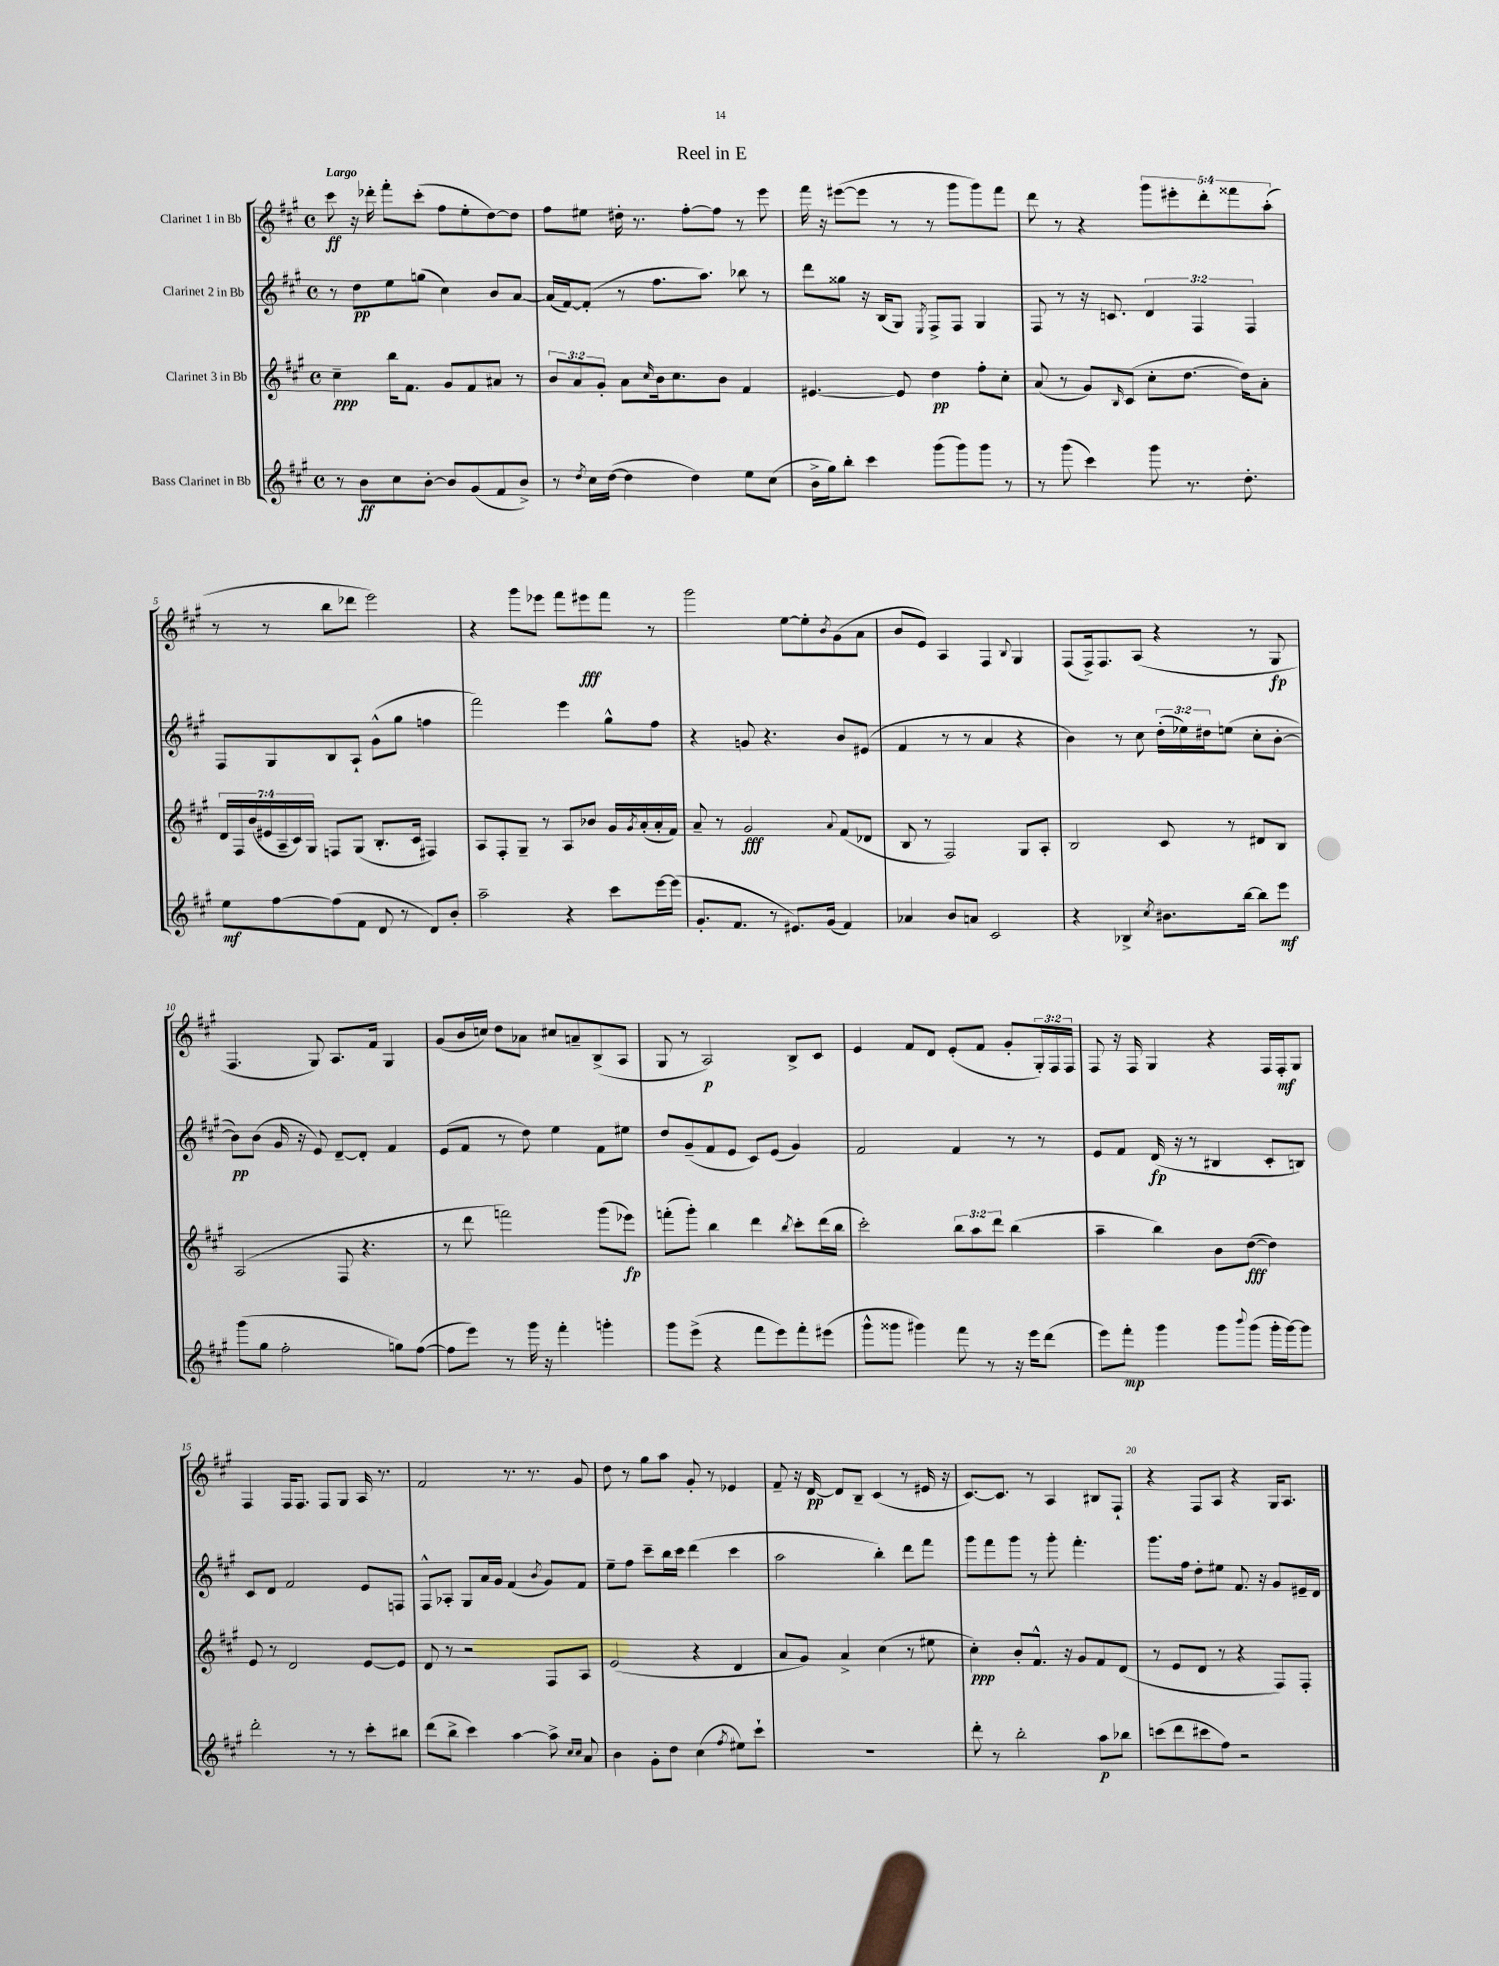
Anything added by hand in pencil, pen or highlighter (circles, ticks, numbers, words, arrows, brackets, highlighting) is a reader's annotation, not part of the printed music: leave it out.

**kern	**kern	**kern	**kern
*staff4	*staff3	*staff2	*staff1
*clefG2	*clefG2	*clefG2	*clefG2
*k[f#c#g#]	*k[f#c#g#]	*k[f#c#g#]	*k[f#c#g#]
*M4/4	*M4/4	*M4/4	*M4/4
*met(c)	*met(c)	*met(c)	*met(c)
8r	4cc#~\	8r	8ccc#\
8b\L	.	8dd\L	16r
.	.	.	16ddd-'\
8cc#\	16bb\LK	8ee\	8fff#'\L
.	8.f#\J	.	.
[8b'\J	.	(8gg\J	(8ccc#'\J
8b/]L	8g#/L	4cc#\)	8ff#\L
(8g#/	8f#/	.	8ee'\
8f#/	8a#/J	8b/L	[8dd\)
8b^/J)	8r	[8a/J	8dd\]J
=	=	=	=
8r	12b/L	(16a/]LL	8ff#\L
.	.	[16f#/J)	.
.	12a/	.	.
8qdd/	.	.	.
16cc#\LL	.	(8f#'/]J	8ee#\J
.	12g#'/J	.	.
([16dd\JJ	.	.	.
4dd\]	8a\L	8r	16dd#'\
.	.	.	8.r
.	16qqcc#/	.	.
.	16b\k	8.ff#\L	.
.	8.cc#\	.	.
4dd\)	.	.	[8ff#'\L
.	.	8.aa\J)	.
.	8b\J	.	8ff#\]J
8ee\L	4f#/	8bb-\	8r
(8cc#\J	.	8r	8eee\
=	=	=	=
16b^\LL	[4.e#/	8ddd\L	16fff#\
16gg#\J)	.	.	16r
8bb'\J	.	8gg##\J	([8eee#\L
4ccc#\	.	16r	8eee#\]J
.	.	(16B/LK	.
.	8e#/]	8G#/J)	8r
.	.	8qE/	.
(8ggg#\L	4dd\	8F#^/L	8r
8ggg#\)	.	8F#/J	8ggg#\L
8ggg#\J	8ff#'\L	4G#/	8ggg#\)
8r	8cc#'\J	.	8fff#\J
=	=	=	=
8r	(8a/	8F#/	8ddd\
(8ggg#\	8r	8r	8r
4ccc#\)	8g#/L)	16r	4r
.	.	8.c/	.
.	16qqB/	.	.
.	(8c#/J	.	.
8ggg#\	8cc#'\L	6d/	10ggg#\L
.	.	.	10eee#'\
8.r	[8.dd\J	.	.
.	.	6F#/	.
.	.	.	10ddd'\
.	.	.	10fff##\
8.dd'\	16dd\]LK)	.	.
.	.	6F#/	.
.	8a'\J	.	.
.	.	.	(10aa'\J
=	=	=	=
8ee\L	28d/LL	8F#/L	8r
.	28F#/	.	.
.	(28b/	.	.
.	28e#/	.	.
[8ff#\	.	8G#/	8r
.	28A~/	.	.
.	28c#/)	.	.
.	28G#/JJ	.	.
(8ff#\]	8F/L	8B/	8bb\L
8f#\J	(8G#/J	8A`/J	8ddd-\J
8d/	8.B'/L	(8g#^^\L	2eee\)
8r	.	8gg#\J	.
.	16c#/Jk	.	.
8d/L)	4F#/)	4ff\	.
8b'/J	.	.	.
=	=	=	=
2aa~\	8A/L	2fff#\)	4r
.	8F#'/	.	.
.	8G#~/J	.	8ggg#\L
.	8r	.	8eee-\J
4r	8A/L	4eee\	8fff#\L
.	8b-/J	.	8eee#\
8ccc#\L	16g#/LL	8gg#^^\L	8fff#\J
.	8qg#/	.	.
.	(16a'/	.	.
[16eee\L	16a'/	8ff#\J	8r
(16eee\]JJ	16f#/JJ)	.	.
=	=	=	=
8.g#'/L	8a~/	4r	2ggg#\
.	8r	.	.
8.f#/J	.	.	.
.	2g#/	8g/	.
8r	.	4.r	.
8.e#/L)	.	.	[8ee\L
.	.	.	8ee'\]
(16g#/Jk	.	.	.
.	8qqa/	.	8qb/
4f#/)	(8f#/L	8b/L	(8g#\
.	8d-/J	(8e#/J	8a\J
=	=	=	=
4a-/	8B/	4f#/	8b/L
.	8r	.	8e/J)
8b/L	2F#/)	8r	4A/
8a/J	.	8r	.
2c#/	.	4a/	4F#/
.	.	.	8qqB/
.	8G#/L	4r	4G#/
.	8A'/J	.	.
=	=	=	=
4r	2B/	4b\)	(8F#/L
.	.	.	16F#^/k)
.	.	.	8.F#/
4B-^/	.	8r	.
.	.	8cc#\	(8A/J
8qcc#/	.	.	.
8.b#\L	8c#/	(24dd'\LL	4r
.	.	24ee-\)	.
.	.	24dd#\J	.
.	8r	(8ee\J	.
[16bb\Jk	.	.	.
8bb\]L	8d#/L	8cc#'\L	8r
8eee\J	8B/J	[8b'\J	8G#/
=	=	=	=
(8ggg#\L	(2A/	8b\]L)	4.F#/
8gg#\J	.	(8b\J	.
2ff#'\	.	16g#/	.
.	.	16r	.
.	.	8e/)	8G#/)
.	8F#/	[8d~/L	8.A/L
.	4.r	8d'/]J	.
.	.	.	16f#/Jk
8gg\L)	.	4f#/	4G#/
([8ff#\J	.	.	.
=	=	=	=
8ff#\]L	8r	(8e/L	(8g#/L
8eee\J)	8ddd\	8f#/J	16b/L
.	.	.	16cc/JJ)
8r	2fff\)	8r	8dd\L
16ggg#\	.	8dd\)	8a-\J
16r	.	.	.
4fff#'\	.	4ee\	8cc#/L
.	.	.	8a~/
4ggg'\	(8ggg#\L	8f#\L	(8B^/
.	8eee-\J)	8ee#\J	8A/J
=	=	=	=
8ggg#\L	(8fff'\L	8dd/L	8G#/
(8eee^\J	8ggg#'\J)	(8g#~/	8r
4r	4bb\	8f#/	2A/)
.	.	8e/J	.
8fff#\L	4ddd\	8c#/L)	.
8eee\)	.	(8e/J	.
.	8qbb/	.	.
8fff#'\	8ccc#'\L	4g#/)	8B^/L
(8eee#\J	(16ddd\L	.	8c#/J
.	16bb\JJ	.	.
=	=	=	=
8ggg#^^\L	2ccc#'\)	2f#/	4e/
8ggg##\J	.	.	.
4ggg#\)	.	.	8f#/L
.	.	.	8d/J
8fff#\	12bb\L	4f#/	(8e'/L
.	12aa\	.	.
8r	.	.	8f#/J
.	12ddd\J	.	.
16r	(4bb\	8r	8g#'/L
16eee\LK	.	.	.
(8ddd\J	.	8r	24G#'/L)
.	.	.	24F#/
.	.	.	24F#/JJ
=	=	=	=
8eee\L)	4aa~\	8e/L	8F#/
8fff#'\J	.	8f#/J	16r
.	.	.	16F#/
4ggg#\	4bb\)	(16d/	4G#/
.	.	16r	.
.	.	8r	.
8ggg#\L	8b\L	4B#/	4r
8qqbbb/	.	.	.
(8ggg#\J	([8dd\J	.	.
16ggg#'\LL	4dd\])	8c#'/L	16F#/LL
[16ggg#\J)	.	.	16F#'/J
8ggg#\]J	.	8B/J)	8G#/J
=	=	=	=
2ddd'\	8e/	8c#/L	4F#/
.	8r	8d/J	.
.	2d/	2f#/	16F#/LK
.	.	.	8.F#/J
8r	.	.	8F#/L
8r	.	.	8G#/J
8ccc#'\L	[8e/L	8e/L	16A/
.	.	.	8.r
8bb#\J	8e/]J	8F/J	.
=	=	=	=
(8ddd\L	8d/	8F#^^/L	2f#/
8bb^\J	8r	8A-'/J	.
4ccc#\)	2r	8G#/L	.
.	.	16a/L	.
.	.	16g#/JJ	.
[4aa\	.	(4f#/	8.r
.	.	.	8.r
.	.	8qb/	.
8aa^\]	8F#/L	8g#/L)	.
16qqcc#/LL	.	.	.
16qqcc#/JJ	.	.	.
8a/	8A/J	8f#/J	8g#/
=	=	=	=
4b\	(2e/	8ee~\L	8dd\
.	.	8ff#\J	8r
8g#'\L	.	8ccc#~\L	8gg#\L
8dd\J	.	16bb\L	8aa\J
.	.	16ccc#\JJ	.
(4cc#\	4r	(4ddd\	8g#'/
.	.	.	8r
8qff#/	.	.	.
8ee#\L)	4d/	4ccc#\	4e-/
8ccc#`\J	.	.	.
=	=	=	=
1r	8a/L	2aa\	8f#~/
.	8g#/J)	.	16r
.	.	.	[16d/
.	4a^/	.	8d/]L
.	.	.	8B~/J
.	(4cc#\	4bb'\)	(4c#/
.	8r	8ddd\L	8r
.	8ee#\	8fff#\J	16e#/
.	.	.	16r
=	=	=	=
8ddd'\	4cc#'\)	8ggg#\L	[8.c#/L)
8r	.	8fff#\	.
.	.	.	8.c#/]J
2bb'\	8b'/L	8ggg#\J	.
.	8.f#^^/J	8r	8r
.	.	8ggg#'\	4A/
.	16r	.	.
.	8g#/L	4.fff#'\	.
8aa\L	8f#/	.	8B#/L
8bb-\J	(8d/J	.	8F#`/J
=	=	=	=
(8ccc\L	8r	8.ggg#\L	4r
8ddd\	8e/L	.	.
.	.	16ff#\Jk	.
8ccc#\	8d/J	8dd'\L	8F#/L
8ff#\J)	8r	8ee#\J	8A/J
2r	4r	8.f#/	4r
.	.	16r	.
.	8F#/L)	8g#/L	16G#/LK
.	.	.	8.A/J
.	8F#'/J	16e#~/L	.
.	.	16d/JJ	.
==	==	==	==
*-	*-	*-	*-
